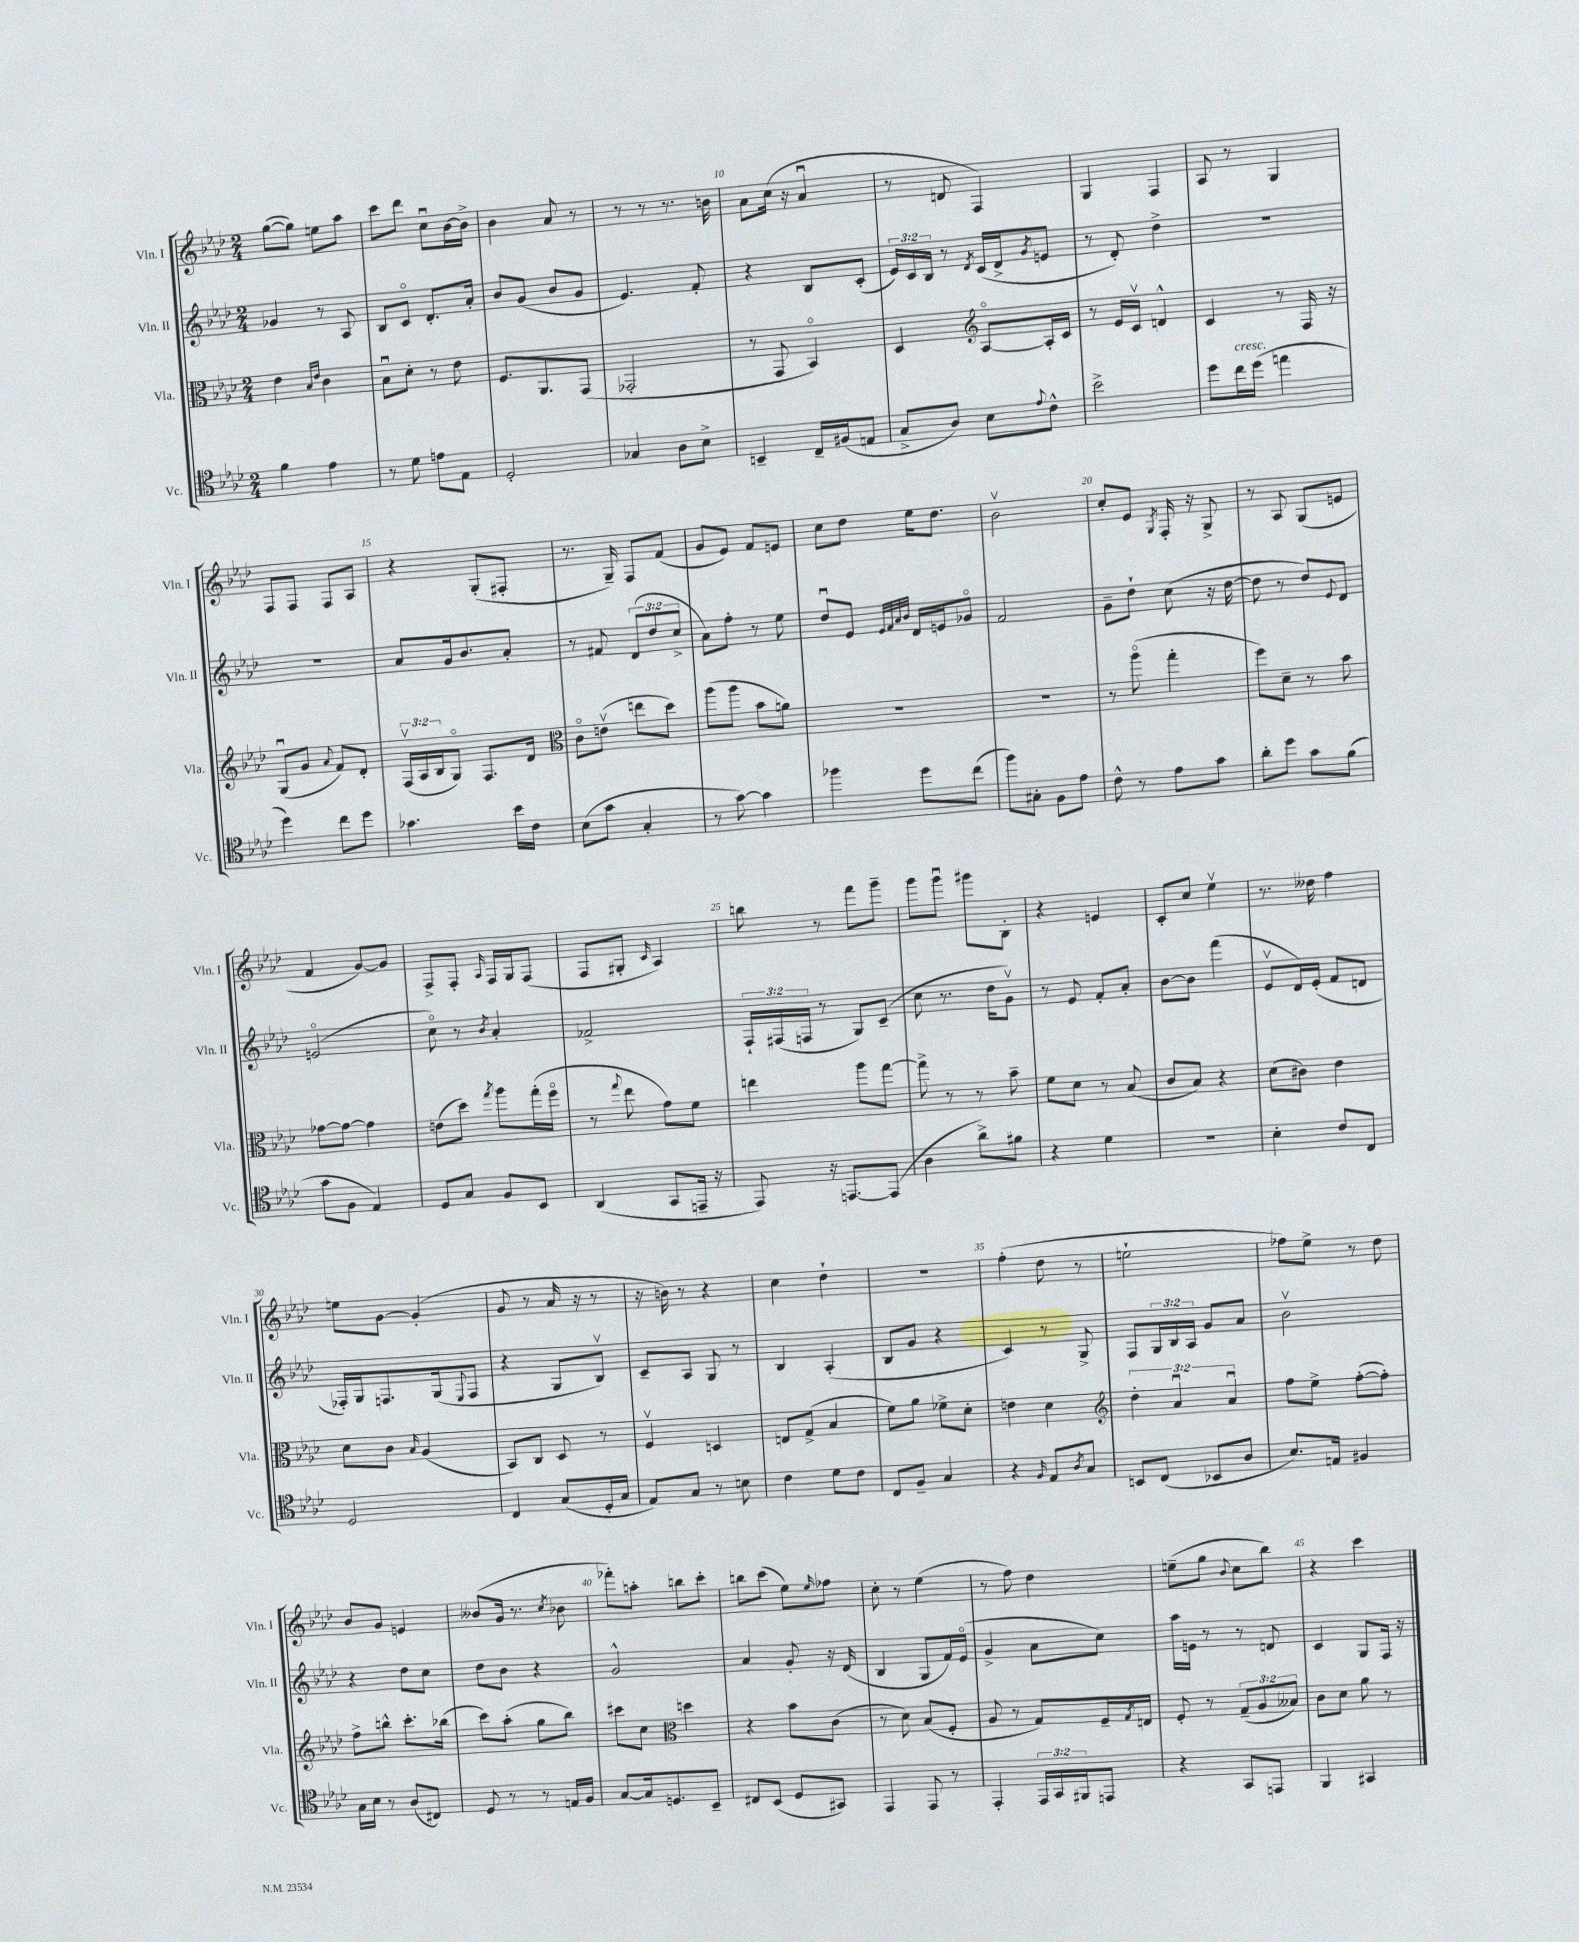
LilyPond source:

<<
\new StaffGroup <<
\new Staff = "s0" \with { instrumentName = "Vln. I" shortInstrumentName = "Vln. I" } {
    \clef treble \key aes \major \numericTimeSignature \time 2/4
    g''8~( g''8) e''8 aes''8 |
    c'''8 des'''8 c''8\downbow bes'16~ bes'16-> |
    bes'4 aes'8 r8 |
    r8 r8 r8. b'16 |
    aes'8 c''16( r16 aes'4\downbow |
    r8 d'8 f4) |
    g4 f4 |
    aes8 r8 g4 |
    f8 f8 f8 aes8 |
    r4 g8-.( fis8-. |
    r8. g16--) f8 f'8( |
    g'8 ees'8) f'8 e'8 |
    c''8 des''8 ees''16 des''8. |
    bes'2\upbow |
    c''8-. ees'8 \acciaccatura { g8 } f16-. r16 g8-> |
    r8 aes8 g8( e'8 |
    f'4 g'8~) g'8 |
    f8-> f8-. \grace { aes16 } f16 g16 f8( |
    f8 gis8-. \grace { c'16 } aes4) |
    b''8 r8 f'''8 g'''8-- |
    g'''8 g'''8\downbow gis'''8 bes8-. |
    r4 e'4 |
    c'8-. c''8 ees''4\upbow |
    r8. deses''16 f''4 |
    e''8 g'8~ g'4-.( |
    g'8 r8 aes'16 r16 r8 |
    r16 b'16) r8 r4 |
    c''4 des''4-! |
    R2 |
    f''4-.( des''8 r8 |
    e''2-! |
    fes''8) ees''8-> r8 des''8 |
    bes'8 g'8 e'4 |
    beses'8( g'16 r8. \acciaccatura { c''8 } bes'8 |
    fes'''8-.) a''8-. b''8 c'''8-. |
    b''8 c'''8( ees''8) \grace { ees''16 } fes''8 |
    c''8-. r8 ees''4( |
    r8 f''8) des''4 |
    e''8--( g''8 \appoggiatura { bes'8 } c''8 bes''8) |
    r4 c'''4 \bar "|." |
}
\new Staff = "s1" \with { instrumentName = "Vln. II" shortInstrumentName = "Vln. II" } {
    \clef treble \key aes \major \numericTimeSignature \time 2/4 \override Staff.TupletNumber.text = #tuplet-number::calc-fraction-text
    ges'4 r8 aes8 |
    bes8 c'8\flageolet des'8.-. aes'16-. |
    bes'8 g'8( bes'8 g'8 |
    ees'4.) f'8-. |
    r4 bes8 c'8-.( |
    \tuplet 3/2 { ees'16) c'16 bes16 } r8 \acciaccatura { des'8 } c'16( des'16-> \acciaccatura { g'8 } e'8 |
    r8 des'8-.) des''4-> |
    R2 |
    R2 |
    aes'8 g'16 bes'8. aes'8-. |
    r8 fis'8 \tuplet 3/2 { des'8( des''8 c''8-> } |
    aes'8) f''8-. r8 ees''8 |
    des''8\downbow ees'8 \grace { ees'32 f'32 aes'32 bes'32 } des'16 e'16 ges'8\flageolet |
    f'2 |
    g'8-- des''8-! c''8( r16 des''16~ |
    des''8 r8 des''8) \appoggiatura { ees'8 } des'8 |
    e'2\flageolet( |
    c''8\flageolet) r8 \acciaccatura { bes'8 } aes'4-. |
    fes'2-> |
    \tuplet 3/2 { f16-! fis16( f16 } r8 g8) c'8--( |
    c''8 r8. des''16 g'8\upbow) |
    r8 ees'8 f'8-. aes'8-. |
    bes'8~ bes'8 f'''4( |
    ees'8\upbow des'16) ees'16-.( f'8 d'8 |
    fes16-.) g16 f8. g16( \appoggiatura { ees8 } f8 |
    r4 g8 bes8\upbow) |
    c'8-- aes8 g8 r8 |
    bes4 aes4-.( |
    bes8 g'8 r4 |
    c'4) r8 g8-> |
    f8 \tuplet 3/2 { g16 bes16 aes16 } g'8 aes'8 |
    bes'2\upbow |
    r4 des''8 c''8 |
    des''8 bes'8 r4 |
    g'2-^ |
    aes'4 g'8-. r16 des'16( |
    bes4 g8 f'16) ees'16\flageolet( |
    g'4-> aes'8 c''8) |
    aes''16 e'16 r8 r8 d'8 |
    c'4 g8 f16 r16 \bar "|." |
}
\new Staff = "s2" \with { instrumentName = "Vla." shortInstrumentName = "Vla." } {
    \clef alto \key aes \major \numericTimeSignature \time 2/4 \override Staff.TupletNumber.text = #tuplet-number::calc-fraction-text
    ees'4 \grace { bes16 ees'16 } c'4 |
    bes8\downbow des'8-. r8 ees'8 |
    f8. aes,8. g,8( |
    ges,2-. |
    r8 g,8 bes,4\flageolet) |
    des4 \clef treble aes8~\flageolet aes16-. c'16 |
    r8 ees'16 c'16\upbow d'4-^ |
    c'4 r8 f16 r16 |
    g8\downbow( g'8 \appoggiatura { aes'8 } f'8) des'8-. |
    \tuplet 3/2 { f16\upbow( aes16 bes16 } g8\flageolet) f8. des'16 |
    \clef alto c'8\flageolet e'8\upbow( e''8 des''8) |
    aes''8( aes''8 bes'8 a'8) |
    R2 |
    R2 |
    r8 aes''8\flageolet( g''4-. |
    f''8) des'8-- r8 bes'8 |
    ges'8~ ges'8~ ges'4 |
    e'8( des''8) \acciaccatura { g''8 } aes''8 g''16-.( f''16\flageolet |
    r8 \appoggiatura { g''8 } ees''8 g'8) f'8 |
    e''4 aes''8 g''8~ |
    g''8-> r8 r8 bes'8-- |
    f'8 des'8 r8 bes8( |
    c'8 bes8) r4 |
    des'8( cis'8) ees'4 |
    des'8 c'8 \grace { bes16 } aes4( |
    bes,8) c8 des8 r8 |
    f4\upbow d4 |
    e8 g8->( bes4 |
    f'8) aes'8 fes'8-> des'8-. |
    e'4 des'4 |
    \clef treble \tuplet 3/2 { des''4-. aes'4\downbow aes'4\downbow } |
    f''8 ees''8-> f''8~-.( f''8-.) |
    f''8-> b''8-^ c'''8.-. bes''16( |
    c'''8) aes''8-.( g''8 bes''8) |
    cis'''8 c''8 \clef alto d''4 |
    r4 bes'8 c'8( |
    r8 des'8) bes8( f8-. |
    aes8 r8 g8) f16-- \acciaccatura { g8 } e16 |
    f8-. r8 \tuplet 3/2 { g8--( aes8 beses8) } |
    c'8 des'8 aes'8 r8 \bar "|." |
}
\new Staff = "s3" \with { instrumentName = "Vc." shortInstrumentName = "Vc." } {
    \clef tenor \key aes \major \numericTimeSignature \time 2/4 \override Staff.TupletNumber.text = #tuplet-number::calc-fraction-text
    f'4 ees'4 |
    r8 des'8 e'8 ees8 |
    des2-. |
    ges4 aes8 bes8-> |
    b,4-- c16-- fis16( e8 |
    g8-> aes8) bes8 \appoggiatura { ees'8 } c'8-^ |
    bes'2-> |
    des''8 c''16^\markup { \italic "cresc." } des''16( e''4 |
    des''4) c''8 des''8 |
    ges'4. bes'16 c'16 |
    bes8( g'8 g4-. |
    r8 g'8~) g'4 |
    fes''4 des''8 c''8( |
    f''8) gis8-. f8 ees'8 |
    c'8-^ r8 ees'8 g'8 |
    aes'8-. des''8 g'8 f'8( |
    g'8 f8 ees4) |
    des8 g8 f8 bes,8 |
    aes,4( g,8 e,16-- r16 |
    ees,8) r16 e,8.~ e,8( |
    aes4 aes'8->) fis'8 |
    r4 des'4 |
    r2 |
    bes4-. c'8 c8 |
    des2 |
    c4 g8( des16-. g16 |
    ees8) g8 r8 b8 |
    c'4 des'8 c'8 |
    c8 f8-- g4 |
    r4 \grace { f16 } ees8 \acciaccatura { aes8 } g8 |
    b,8 c8( bes,8 aes8 |
    bes8.) e16 fis4 |
    g16 bes16 r8 aes8( cis8) |
    des8 r8 r8 e16 f16 |
    g8~ g16 d8. bes,8-- |
    cis8 bes,8( des8 gis,8) |
    ees,4 ees,8 r8 |
    ees,4-. \tuplet 3/2 { ees,16 g,16 fis,16 } e,8 |
    r4 g,8 e,8 |
    f,4 gis,4 \bar "|." |
}
>>
>>
\layout { \context { \Score currentBarNumber = #6 \override BarNumber.break-visibility = ##(#f #t #t) barNumberVisibility = #(every-nth-bar-number-visible 5) } }
